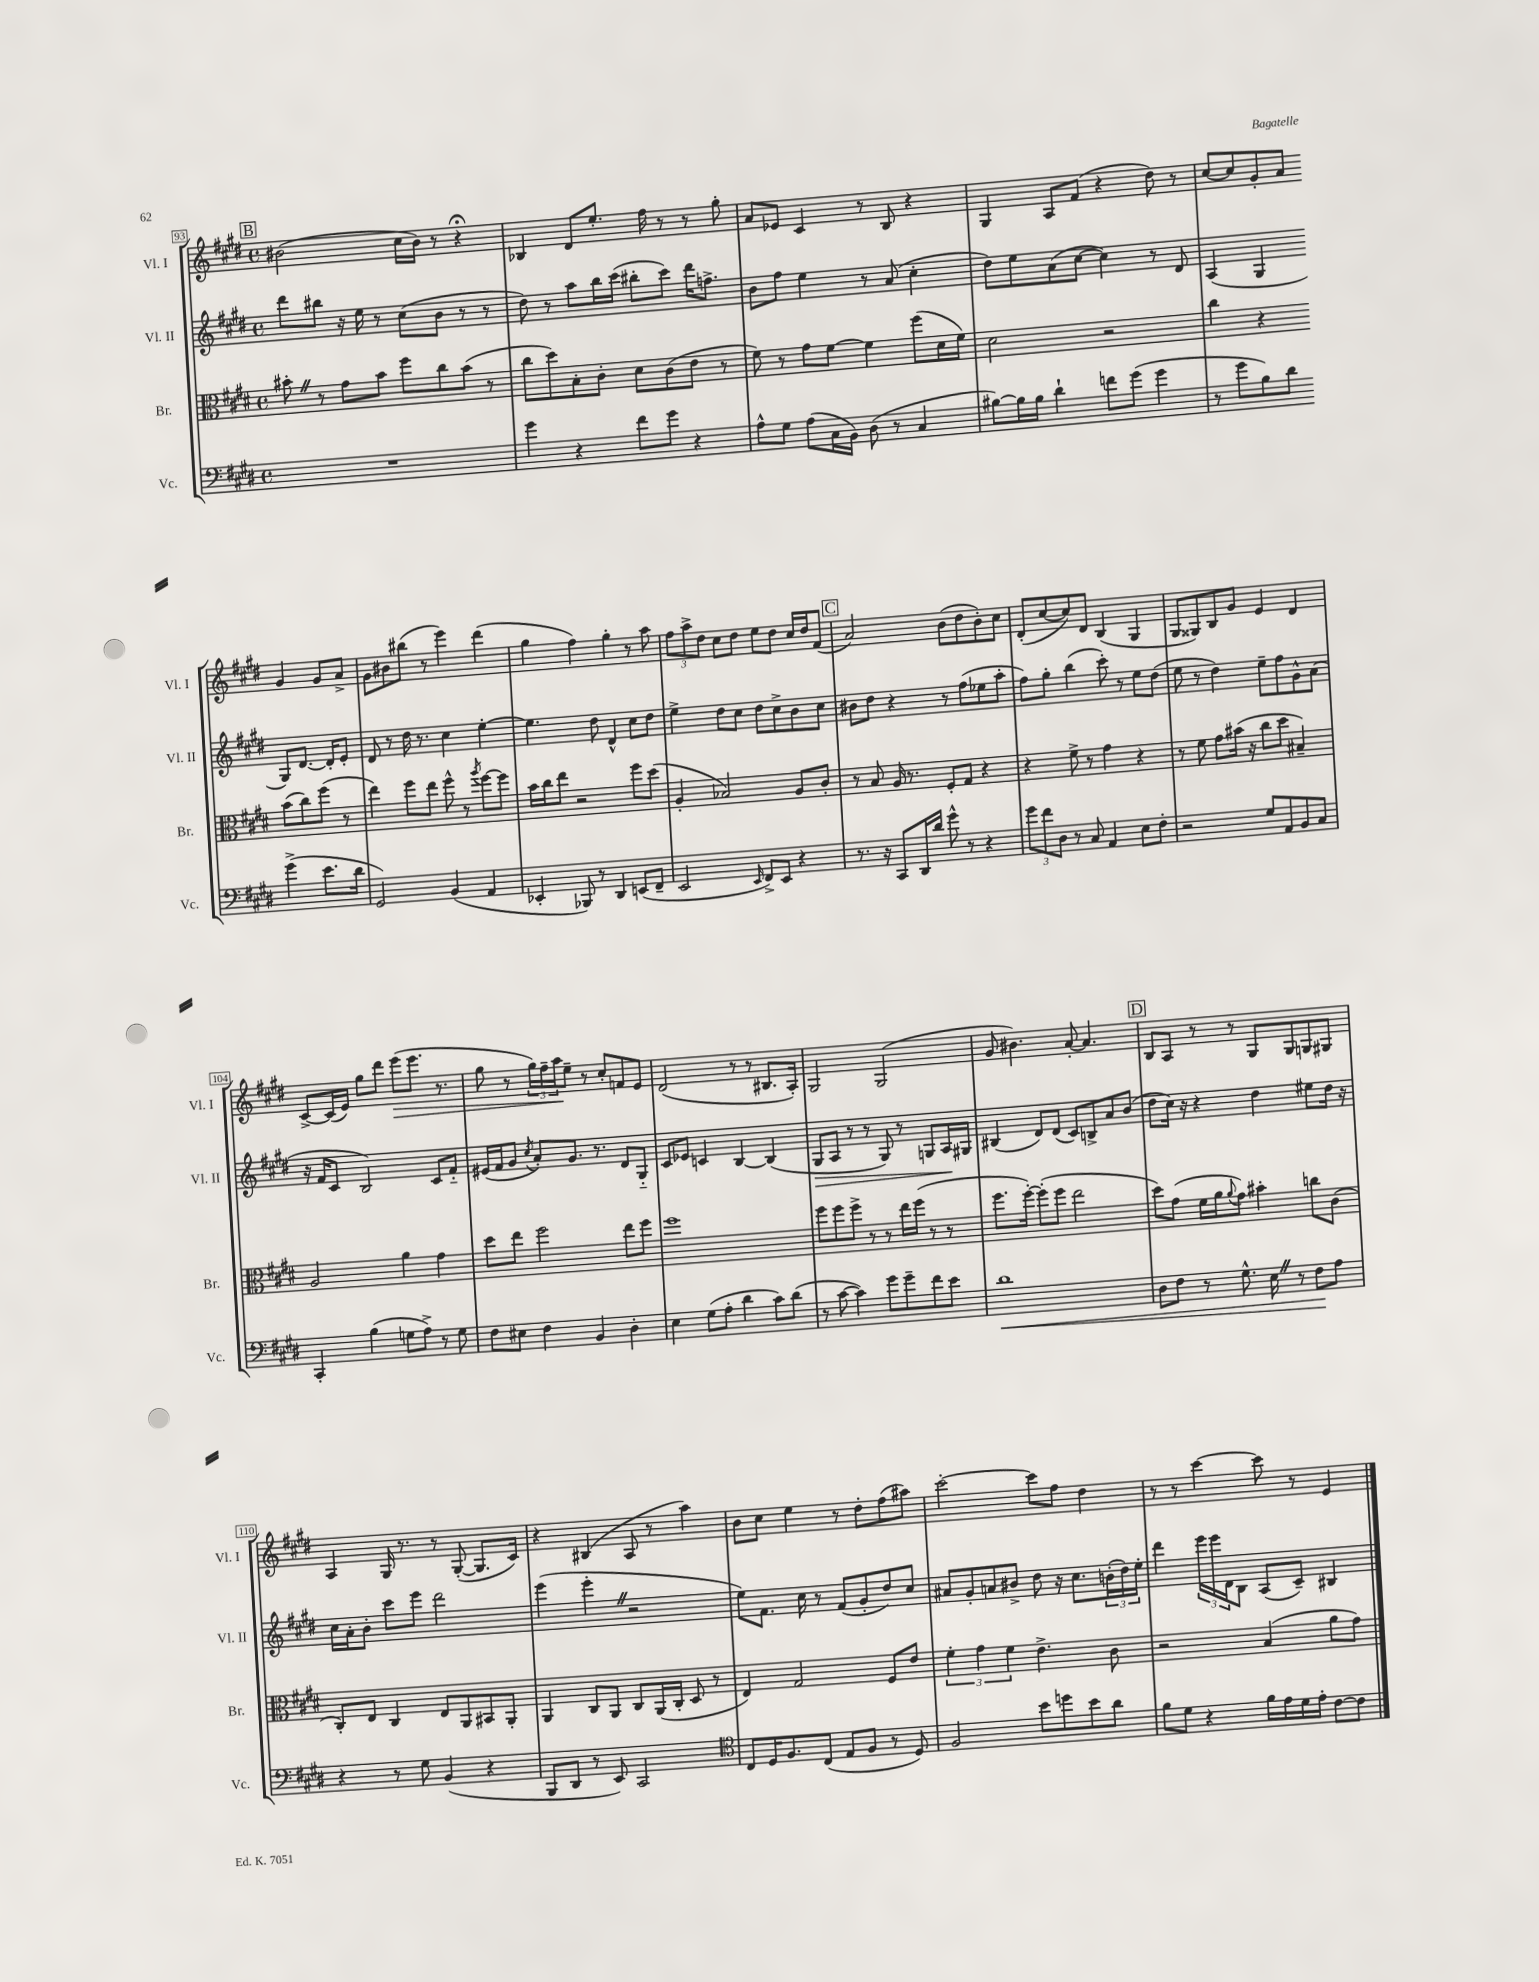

**kern	**kern	**kern	**kern
*staff4	*staff3	*staff2	*staff1
*clefF4	*clefC3	*clefG2	*clefG2
*k[f#c#g#d#]	*k[f#c#g#d#]	*k[f#c#g#d#]	*k[f#c#g#d#]
*M4/4	*M4/4	*M4/4	*M4/4
*met(c)	*met(c)	*met(c)	*met(c)
1r	8b#'	8ddd#	(2b#
.	8r	8bb#	.
.	8g#	16r	.
.	.	16ee	.
.	8b#	8r	.
.	8ff#	(8cc#	16cc#
.	.	.	16b#)
.	8cc#	8b	8r
.	(8b#	8r	4r;
.	8r	8r	.
=	=	=	=
4g#	8cc#	8dd#)	4B-
.	8dd#)	8r	.
4r	8B'	8aa	8d#
.	8c#'	16bb	8.ee'
.	.	(16ccc#	.
8f#	8d#	8bb#'	.
.	.	.	16ff#
8g#	(8c#	8ccc#)	8r
4r	8e	16ddd#	8r
.	.	8.ff^	.
.	8r	.	8gg#'
=	=	=	=
8A^^	8f#)	8b	8a
8G#	8r	8ff#	8e-
(8A	8g#	4ee	4c#
16C#	[8f#	.	.
16BB)	.	.	.
(8D#	4f#]	8r	8r
8r	.	(8a	8B
4C#	(8ff#	4cc#'	4r
.	16d#	.	.
.	16f#)	.	.
=	=	=	=
[8B#)	2d#	8dd#)	4G#
16B#]	.	8ee	.
16B#	.	.	.
4d#`	.	(8a	8A
.	.	[8cc#	(8f#
8f	2r	4cc#])	4r
(8g#	.	.	.
4g#	.	8r	8dd#)
.	.	8d#	8r
=	=	=	=
8r	4cc#	(4A	[8cc#
8g#	.	.	8cc#]
8B)	4r	4G#	8g#'
8d#	.	.	8a
(4g#^	(8b	8G#)	4g#
.	8cc#)	[8.d#	.
8.e	(8ff#	.	8g#
.	.	16d#']	.
.	8r	8e'	8a^
16d#	.	.	.
=	=	=	=
2GG#)	4ee)	8d#	8g#
.	.	8r	8b#
.	8ff#	16dd#	(8bb#
.	.	8.r	.
.	8ee	.	8r
(4BB	8ff#^^	4cc#	4eee)
.	8r	.	.
.	8qaa	.	.
4AA	[8ff#	[4ee'	(4ddd#
.	8ff#]	.	.
=	=	=	=
4EE-'	16b	4.ee]	4gg#
.	16cc#	.	.
.	8ee	.	.
8BBB-)	2r	.	4ff#)
8r	.	8dd#	.
4DD#	.	4d#^^	4gg#'
(8EE	8ff#	8cc#	8r
8FF#~	(8dd#	8dd#	8aa
=	=	=	=
2EE	4A'	4ee^	12ff#
.	.	.	12aa^
.	.	.	12dd#
.	2B-)	8dd#	8cc#
.	.	8cc#	8dd#
16qqEE	.	.	.
8FF#^)	.	8dd#	8ee
8EE	.	8cc#^	8dd#
4r	8A	8b	16cc#
.	.	.	16dd#
.	8c#'	8cc#	(8f#
=	=	=	=
8.r	8r	8b#	2a)
.	8B	8dd#	.
16r	.	.	.
8CC#	16A	4r	.
.	8.r	.	.
16DD#	.	.	.
16d#	.	.	.
8g#^^	8F#'	8r	(8b
8r	8G#	(8ff#	8dd#
4r	4r	8ee-	8b')
.	.	8aa'	8cc#
=	=	=	=
12g#	4r	8ff#)	(8d#'
12f#	.	.	.
.	.	8gg#'	[8cc#
12D#	.	.	.
8r	8f#^	(4bb	8cc#])
8C#	8r	.	8d#
4AA	4g#	8ccc#')	(4B
.	.	8r	.
8E	4r	8ee	4G#
8F#'	.	(8dd#	.
=	=	=	=
2r	8r	8ee	8G#
.	8f#	8r	8G##)
.	8g#	4dd#)	8B
.	(16b#	.	8g#
.	16r	.	.
8G#	8cc#	8ee~	4e
8AA	8dd#	8ff#	.
8BB	4B#~)	8g#^^	4d#
8C#	.	(8a	.
=	=	=	=
4CC#'	2A	16r	[8c#^
.	.	16f#	.
.	.	8c#	(16c#]
.	.	.	16e)
(4B	.	2B)	8gg#
.	.	.	8ddd#
8G	4a	.	(8eee
8A^)	.	.	8.eee
8r	4g#	8c#	.
.	.	.	8.r
8G	.	8f#'~	.
=	=	=	=
8F#	8dd#	(16e#	8gg#
.	.	16f#	.
8E#	8ee	8g#	8r
.	.	8qcc#	.
4F#	2ff#	8a')	24gg#)
.	.	.	24ff#~
.	.	.	24aa
.	.	8.g#	8ee~
4BB	.	.	8r
.	.	8.r	.
.	.	.	8cc#'
4D#'	8ee	8d#	8f
.	8ff#	8G#'~	8e
=	=	=	=
4E	1ff#	8c#	(2d#
.	.	8e-	.
(8G#	.	4c	.
8A'	.	.	.
4d#	.	[4B	8r
.	.	.	8r
8c#)	.	(4B]	8.B#
(8d#	.	.	.
.	.	.	16A')
=	=	=	=
8r	8ff#	8G#	2G#
[8c#	8ff#	8A	.
4c#])	8ff#^	8r	.
.	8r	8r	.
8g#	8r	8G#)	(2G#
8g#~	16ee	8r	.
.	(16ff#	.	.
8f#	8r	8G	.
8e	8r	16A	.
.	.	16G#	.
=	=	=	=
1d#	8.ff#	(4B#	8g#
.	.	.	4.b#)
.	[16ff#')	.	.
.	(8ff#']	8d#)	.
.	8ff#	(8d#	.
.	2ee	8c#)	[8a'
.	.	8B^	4.a]
.	.	8a	.
.	.	(8b	.
=	=	=	=
8D#	8dd#)	8dd#	8B
8F#	(8g#	16cc#)	8A
.	.	16r	.
8r	16f#	4r	8r
.	16a	.	.
.	8qqa	.	.
8.G#^^	8g#)	.	8r
.	4b#'	4dd#	8G#
16E	.	.	.
8r	.	.	8G#
8F#	8cc	8ee#	8G
8A	(8c#	16dd#	8G#
.	.	16r	.
=	=	=	=
4r	8C#')	16cc#	4A
.	.	16a'	.
.	8E	8b'	.
8r	4C#	8ccc#	16G#
.	.	.	8.r
8G#	.	8eee	.
(4BB	8E	2ddd#	8r
.	8AA	.	([8G#'
4r	8BB#	.	8.G#]
.	8AA'	.	.
.	.	.	16c#)
=	=	=	=
8BBB	4AA	(4eee	4r
8DD#	.	.	.
8r	8C#	4eee'	(4B#
8EE)	8AA	.	.
2CC#	8C#	2r	8A
.	(16AA	.	8r
.	16C#'	.	.
.	8D#	.	4aa)
.	8r	.	.
=	=	=	=
*clefC4	*	*	*
8C#	4E)	8ee)	8b
16D#	.	8.f#	8cc#
8.F#	.	.	.
.	2G#	.	4ee
.	.	16cc#	.
(8C#	.	8r	.
8E	.	(8f#	8r
8F#	.	8g#'	8dd#'
8r	8F#	8dd#)	(8ff#
8D#)	8e	8cc#	8aa#)
=	=	=	=
2F#	6f#'	8a#	[2ccc#'
.	.	8g#'	.
.	6g#	.	.
.	.	8a	.
.	6f#	.	.
.	.	8b#^	.
8b	4.e^	8dd#	8ccc#]
8dd	.	16r	8ff#
.	.	8.cc#	.
8b	.	.	4dd#
8a	8c#	(24b'	.
.	.	24dd#)	.
.	.	24ee'	.
=	=	=	=
8f#	2r	4ddd#	8r
8d#	.	.	8r
4r	.	24eee	[4ccc#
.	.	24eee	.
.	.	24d#	.
.	.	8B	.
16f#	(4B	(8A	8ccc#]
16e	.	.	.
16d#	.	8c#~)	8r
16e'	.	.	.
[8c#	8a	4B#	4e
8c#]	8g#)	.	.
==	==	==	==
*-	*-	*-	*-
